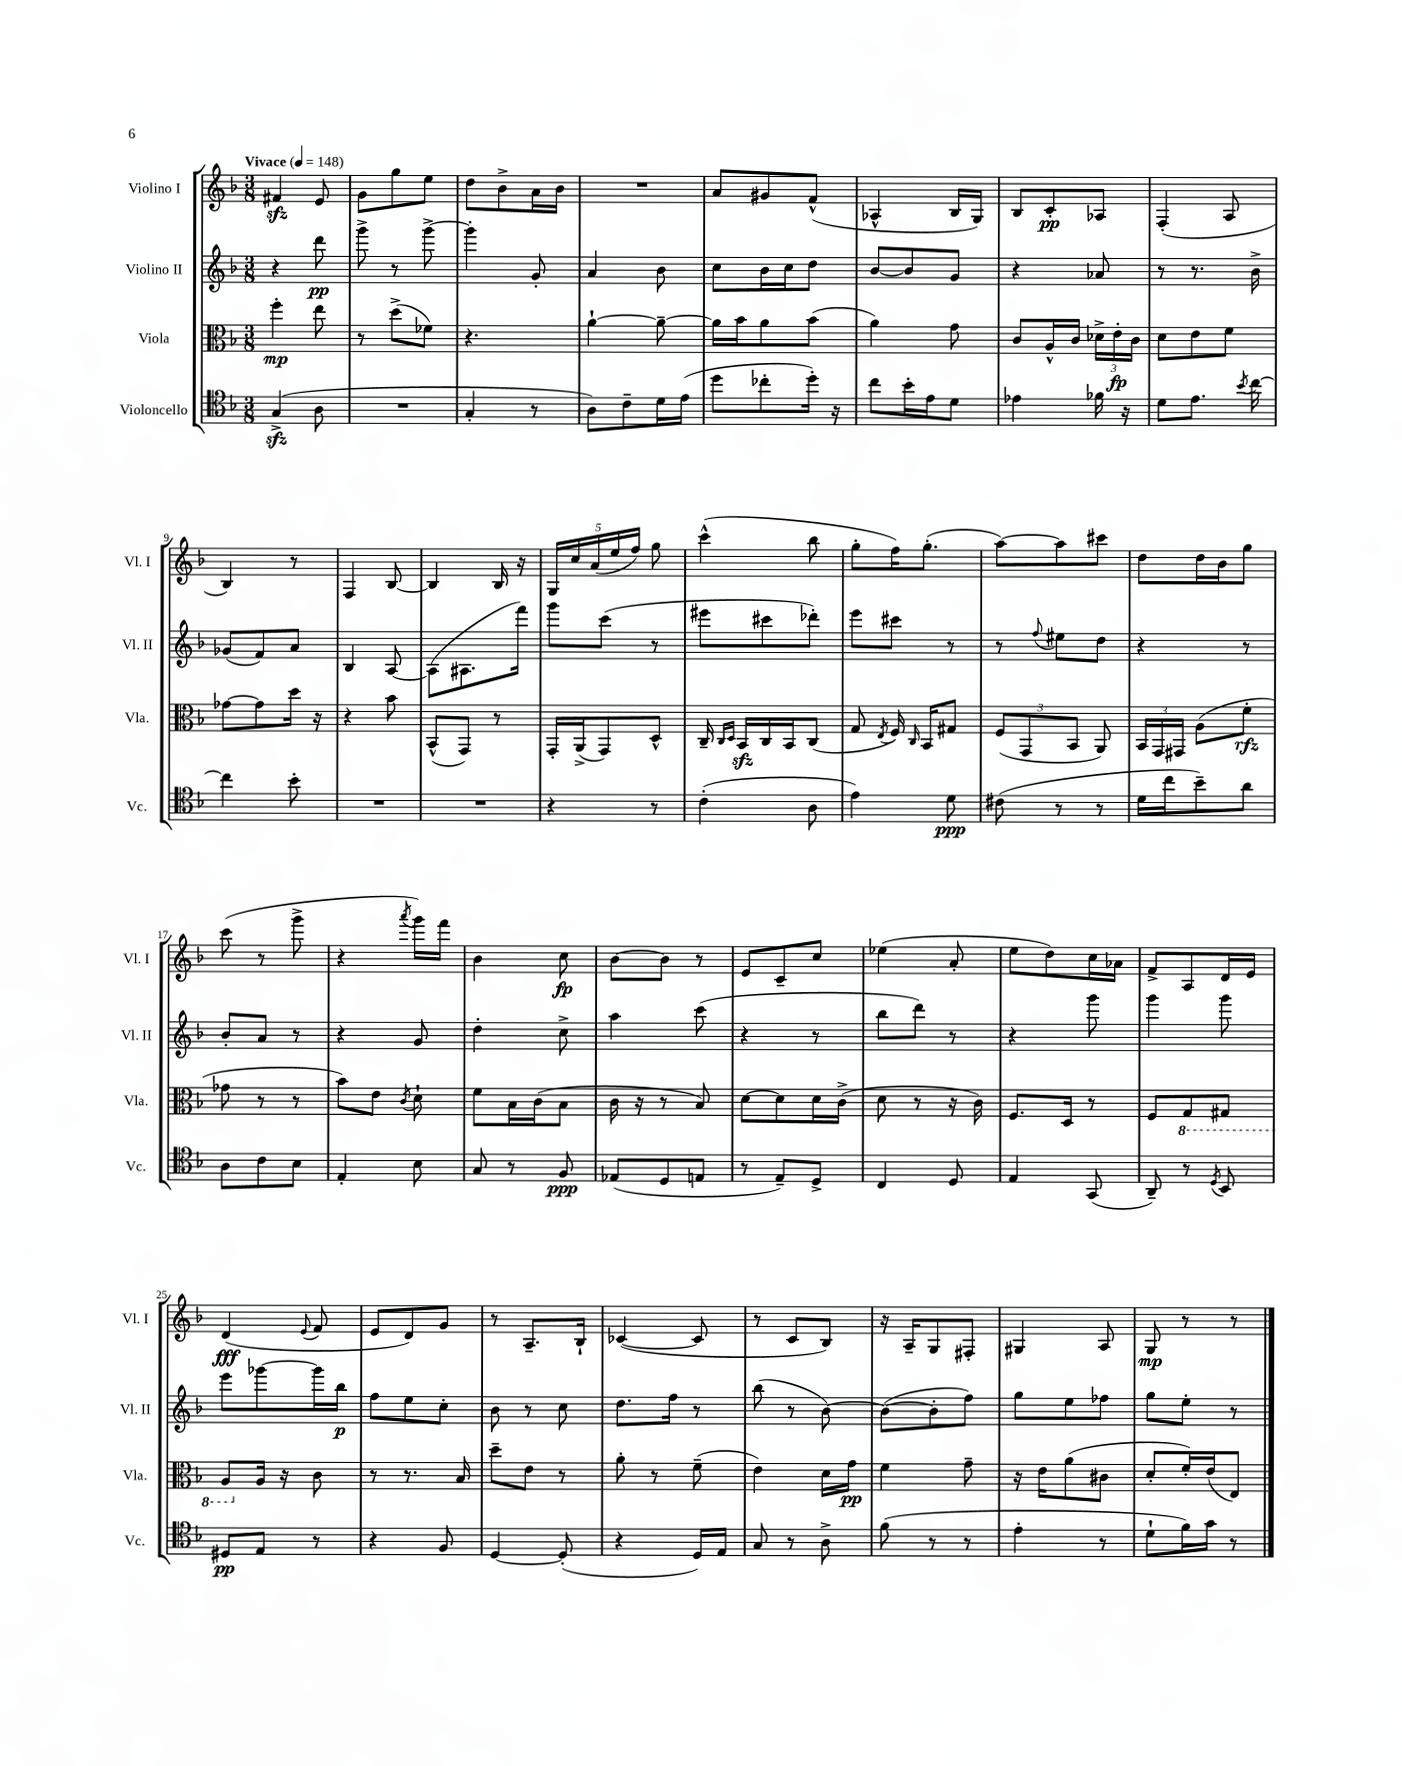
<<
\new StaffGroup <<
\new Staff = "s0" \with { instrumentName = "Violino I" shortInstrumentName = "Vl. I" } {
    \clef treble \key f \major \numericTimeSignature \time 3/8 \tempo "Vivace" 4 = 148
    \autoBeamOff fis'4\sfz e'8 |
    g'8[ g''8 e''8] |
    d''8[ bes'8-> a'16 bes'16] |
    R4. |
    a'8[ gis'8 f'8]-^( |
    aes4-^ bes16[ g16]) |
    bes8[ c'8-.\pp aes8] |
    f4-.( a8 |
    bes4) r8 |
    f4 bes8~ |
    bes4 bes16 r16 |
    \tuplet 5/4 { g16[ c''16 a'16( e''16 f''16]) } g''8 |
    c'''4-^( bes''8 |
    g''8[-. f''16) g''8.]-.( |
    a''8[~) a''8 cis'''8] |
    d''8[ d''16 bes'16 g''8] |
    c'''8( r8 g'''8-> |
    r4 \acciaccatura { a'''8 } g'''16[) f'''16] |
    bes'4 c''8\fp |
    bes'8[~ bes'8] r8 |
    e'8[ c'8-- c''8] |
    ees''4( a'8-. |
    e''8[ d''8) c''16 aes'16] |
    f'8[-> a8 d'16 e'16] |
    d'4\fff( \appoggiatura { e'8 } f'8 |
    e'8[ d'8) g'8] |
    r8 a8.[-- bes16]-! |
    ces'4~( ces'8 |
    r8 c'8[ bes8]) |
    r16 a16[-- g8 fis8]-. |
    gis4 a8 |
    g8\mp r8 r8 \bar "|." |
}
\new Staff = "s1" \with { instrumentName = "Violino II" shortInstrumentName = "Vl. II" } {
    \clef treble \key f \major \numericTimeSignature \time 3/8
    \autoBeamOff r4 d'''8\pp |
    g'''8-> r8 g'''8~-> |
    g'''4-. g'8-. |
    a'4 bes'8 |
    c''8[ bes'16 c''16 d''8] |
    bes'8[~ bes'8 g'8] |
    r4 aes'8 |
    r8 r8. bes'16-> |
    ges'8[( f'8) a'8] |
    bes4 a8~ |
    a8[( ais8. f'''16]) |
    g'''8[ c'''8]( r8 |
    eis'''8[ cis'''8 des'''8]-.) |
    e'''8[ cis'''8] r8 |
    r8 \appoggiatura { f''8 } eis''8[ d''8] |
    r4 r8 |
    bes'8[-. a'8] r8 |
    r4 g'8 |
    d''4-. c''8-> |
    a''4 c'''8( |
    r4 r8 |
    bes''8[ d'''8]) r8 |
    r4 g'''8 |
    g'''4 g'''8 |
    e'''8[ ges'''8~ ges'''16 bes''16]\p |
    f''8[ e''8 c''8]-. |
    bes'8 r8 c''8 |
    d''8.[ f''16] r8 |
    bes''8( r8 bes'8~) |
    bes'8[~( bes'8-. f''8]) |
    g''8[ e''8 fes''8] |
    g''8[ e''8]-. r8 \bar "|." |
}
\new Staff = "s2" \with { instrumentName = "Viola" shortInstrumentName = "Vla." } {
    \clef alto \key f \major \numericTimeSignature \time 3/8
    \autoBeamOff f''4-.\mp e''8 |
    r8 d''8[->( fes'8]) |
    r4. |
    a'4~-! a'8~-- |
    a'16[ bes'16 a'8 bes'8]( |
    a'4) g'8 |
    c'8[ a16-^ c'16] \tuplet 3/2 { des'16[-> e'16-.\fp c'16] } |
    d'8[ e'8 f'8] |
    ges'8[~ ges'8 d''16] r16 |
    r4 bes'8 |
    bes,8[-^( g,8]) r8 |
    g,16[-. a,16->( g,8) d8]-^ |
    c16-- \grace { c16[ d16] } bes,16[\sfz c16 bes,16 c8]( |
    g8 \acciaccatura { e8 } f16) \grace { c16 } bes,16[ gis8] |
    \tuplet 3/2 { f8[( g,8 bes,8] } a,8) |
    \tuplet 3/2 { bes,16[ g,16 gis,16] } a8[( f'8]-.\rfz |
    ges'8 r8 r8 |
    bes'8[) e'8] \acciaccatura { c'8 } d'8-! |
    f'8[ bes16 c'16( bes8] |
    c'16 r16 r8 bes8) |
    d'8[~ d'8 d'16 c'16]->( |
    d'8 r8 r16 c'16) |
    f8.[ d16] r8 |
    f8[ \ottava #-1 g,8 gis,8] |
    a,8[ \ottava #0 a16] r16 c'8 |
    r8 r8. bes16 |
    d''8[-- e'8] r8 |
    a'8-. r8 f'8--( |
    e'4) d'16[ g'16]\pp |
    f'4 g'8-- |
    r16 e'16[ a'8( cis'8] |
    d'8[-. f'16-.) e'16( e8]) \bar "|." |
}
\new Staff = "s3" \with { instrumentName = "Violoncello" shortInstrumentName = "Vc." } {
    \clef tenor \key f \major \numericTimeSignature \time 3/8
    \autoBeamOff g4->\sfz( a8 |
    R4. |
    g4-. r8 |
    a8[) c'8-- d'16 e'16]( |
    d''8[ ces''8-. d''16]-.) r16 |
    c''8[ bes'16-. e'16 d'8] |
    ees'4 fes'16 r16 |
    d'8[ e'8.] \acciaccatura { bes'8 } c''16~ |
    c''4 bes'8-. |
    R4. |
    R4. |
    r4 r8 |
    c'4-.( a8 |
    e'4) d'8\ppp |
    cis'8( r8 r8 |
    d'16[ c''16 bes'8--) a'8] |
    a8[ c'8 bes8] |
    e4-. bes8 |
    g8 r8 f8\ppp |
    ees8[( d8 e8] |
    r8 e8[--) d8]-> |
    c4 d8 |
    e4 g,8( |
    a,8--) r8 \acciaccatura { d8 } bes,8 |
    dis8[\pp e8] r8 |
    r4 f8 |
    d4~ d8-.( |
    r4 d16[) e16] |
    g8 r8 a8-> |
    f'8( r8 r8 |
    e'4-. r8 |
    d'8[-! f'16) g'16] r8 \bar "|." |
}
>>
>>
